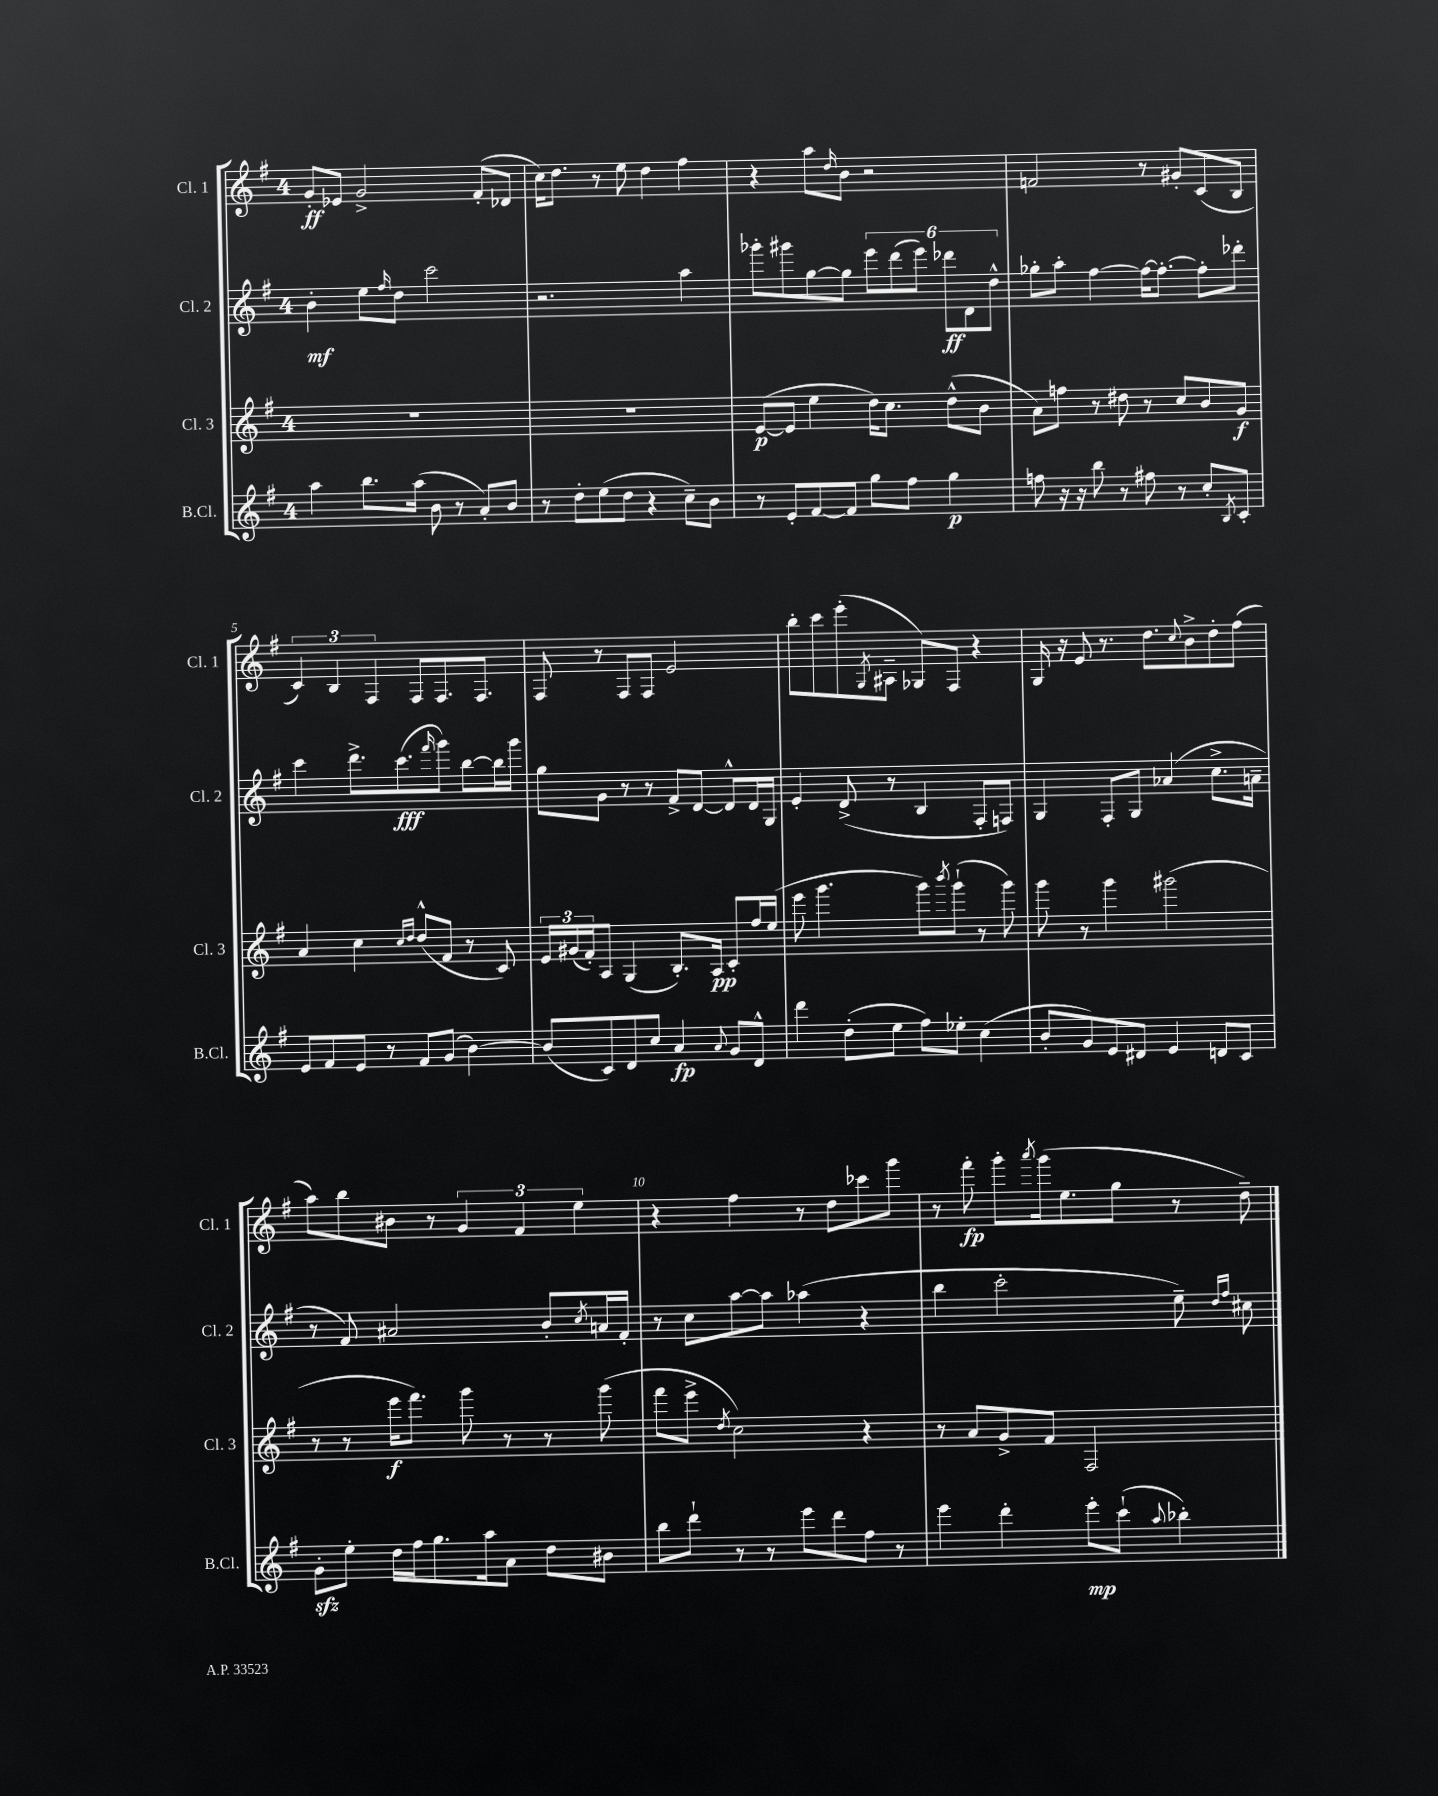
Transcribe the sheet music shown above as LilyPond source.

<<
\new StaffGroup <<
\new Staff = "s0" \with { instrumentName = "Cl. 1" shortInstrumentName = "Cl. 1" } {
    \clef treble \key g \major \once \override Staff.TimeSignature.style = #'single-digit \time 4/4
    g'8-.\ff ees'8 g'2-> fis'8-.( des'8 |
    c''16) d''8. r8 e''8 d''4 fis''4 |
    r4 a''8 \grace { d''16 } b'8 r2 |
    f'2 r8 gis'8-. c'8( b8 |
    \tuplet 3/2 { c'4) b4 fis4 } fis8 fis8. fis8. |
    fis8 r8 fis8 fis8 e'2 |
    b''8-. c'''8 e'''8-.( \acciaccatura { g8 } ais8-- ges8) fis8 r4 |
    g16 r16 e'8 r8. d''8. \appoggiatura { c''8 } b'8-> d''8-. fis''8( |
    a''8) b''8 bis'8 r8 \tuplet 3/2 { g'4 fis'4 e''4 } |
    r4 fis''4 r8 d''8 ces'''8 g'''8 |
    r8 fis'''8-.\fp g'''8-. \acciaccatura { a'''8 } g'''16( e''8. g''8 r8 d''8--) \bar "|." |
}
\new Staff = "s1" \with { instrumentName = "Cl. 2" shortInstrumentName = "Cl. 2" } {
    \clef treble \key g \major \once \override Staff.TimeSignature.style = #'single-digit \time 4/4
    b'4-.\mf e''8 \grace { fis''16 } d''8 c'''2 |
    r2. a''4 |
    ges'''8-. gis'''8 g''8~ g''8 \tuplet 6/4 { e'''8 d'''8( e'''8) des'''8\ff d'8 d''8-^ } |
    ges''8-. a''8-. fis''4~ fis''16~ fis''8.~-. fis''8-. des'''8-. |
    c'''4 d'''8.-> c'''8.\fff( \grace { fis'''16 } g'''8) b''8~ b''16 g'''16 |
    g''8 g'8 r8 r8 fis'8-> d'8~ d'8-^ d'16 g16 |
    e'4-. d'8->( r8 b4 fis8-. f8) |
    g4 fis8-. g8 aes'4( c''8.-> a'16-- |
    r8 fis'8) ais'2 b'8-. \acciaccatura { c''8 } a'16 fis'16-. |
    r8 c''8 a''8~ a''8 aes''4( r4 |
    b''4 c'''2-. e''8--) \grace { d''16 fis''16 } cis''8 \bar "|." |
}
\new Staff = "s2" \with { instrumentName = "Cl. 3" shortInstrumentName = "Cl. 3" } {
    \clef treble \key g \major \once \override Staff.TimeSignature.style = #'single-digit \time 4/4
    R1 |
    R1 |
    e'8~\p( e'8 e''4 d''16) c''8. d''8-^( b'8 |
    a'8) f''8 r8 dis''8 r8 c''8 b'8 g'8\f |
    a'4 c''4 \grace { c''16 d''16 } d''8-^( fis'8 r8 c'8) |
    \tuplet 3/2 { e'16 gis'16( fis'16-.) } a8 g4( b8.-.) a16\pp c'8-. fis''16 e''16( |
    e'''8 g'''4. g'''8) \acciaccatura { b'''8 } g'''8-!( r8 g'''8) |
    g'''8 r8 g'''4 gis'''2( |
    r8 r8 e'''16\f fis'''8.) g'''8 r8 r8 g'''8( |
    fis'''8 e'''8-> \acciaccatura { d''8 } c''2) r4 |
    r8 a'8 g'8-> fis'8 fis2 \bar "|." |
}
\new Staff = "s3" \with { instrumentName = "B.Cl." shortInstrumentName = "B.Cl." } {
    \clef treble \key g \major \once \override Staff.TimeSignature.style = #'single-digit \time 4/4
    a''4 b''8. a''16( b'8 r8 a'8-.) b'8 |
    r8 d''8-. e''8( d''8 r4 c''8--) b'8 |
    r8 e'8-. fis'8~ fis'8 g''8 fis''8 g''4\p |
    f''8 r16 r16 b''8 r8 fis''8 r8 c''8-. \acciaccatura { b8 } c'8-. |
    e'8 fis'8 e'8 r8 fis'8 g'8( b'4~) |
    b'8( c'8) d'8 c''8 a'4\fp \appoggiatura { a'8 } g'8 d'8-^ |
    d'''4 d''8-.( e''8 fis''8) ees''8-. c''4( |
    b'8-. g'8) e'8 dis'8 e'4 d'8 c'8 |
    g'8-.\sfz e''8-. d''16 fis''16 g''8. a''16 a'8 d''8 bis'8 |
    b''8 d'''8-! r8 r8 e'''8 d'''8 fis''8 r8 |
    e'''4 d'''4-. e'''8-.\mp c'''8-!( \appoggiatura { a''8 } bes''4-.) \bar "|." |
}
>>
>>
\layout { \context { \Score \override BarNumber.break-visibility = ##(#f #t #t) barNumberVisibility = #(every-nth-bar-number-visible 5) } }
